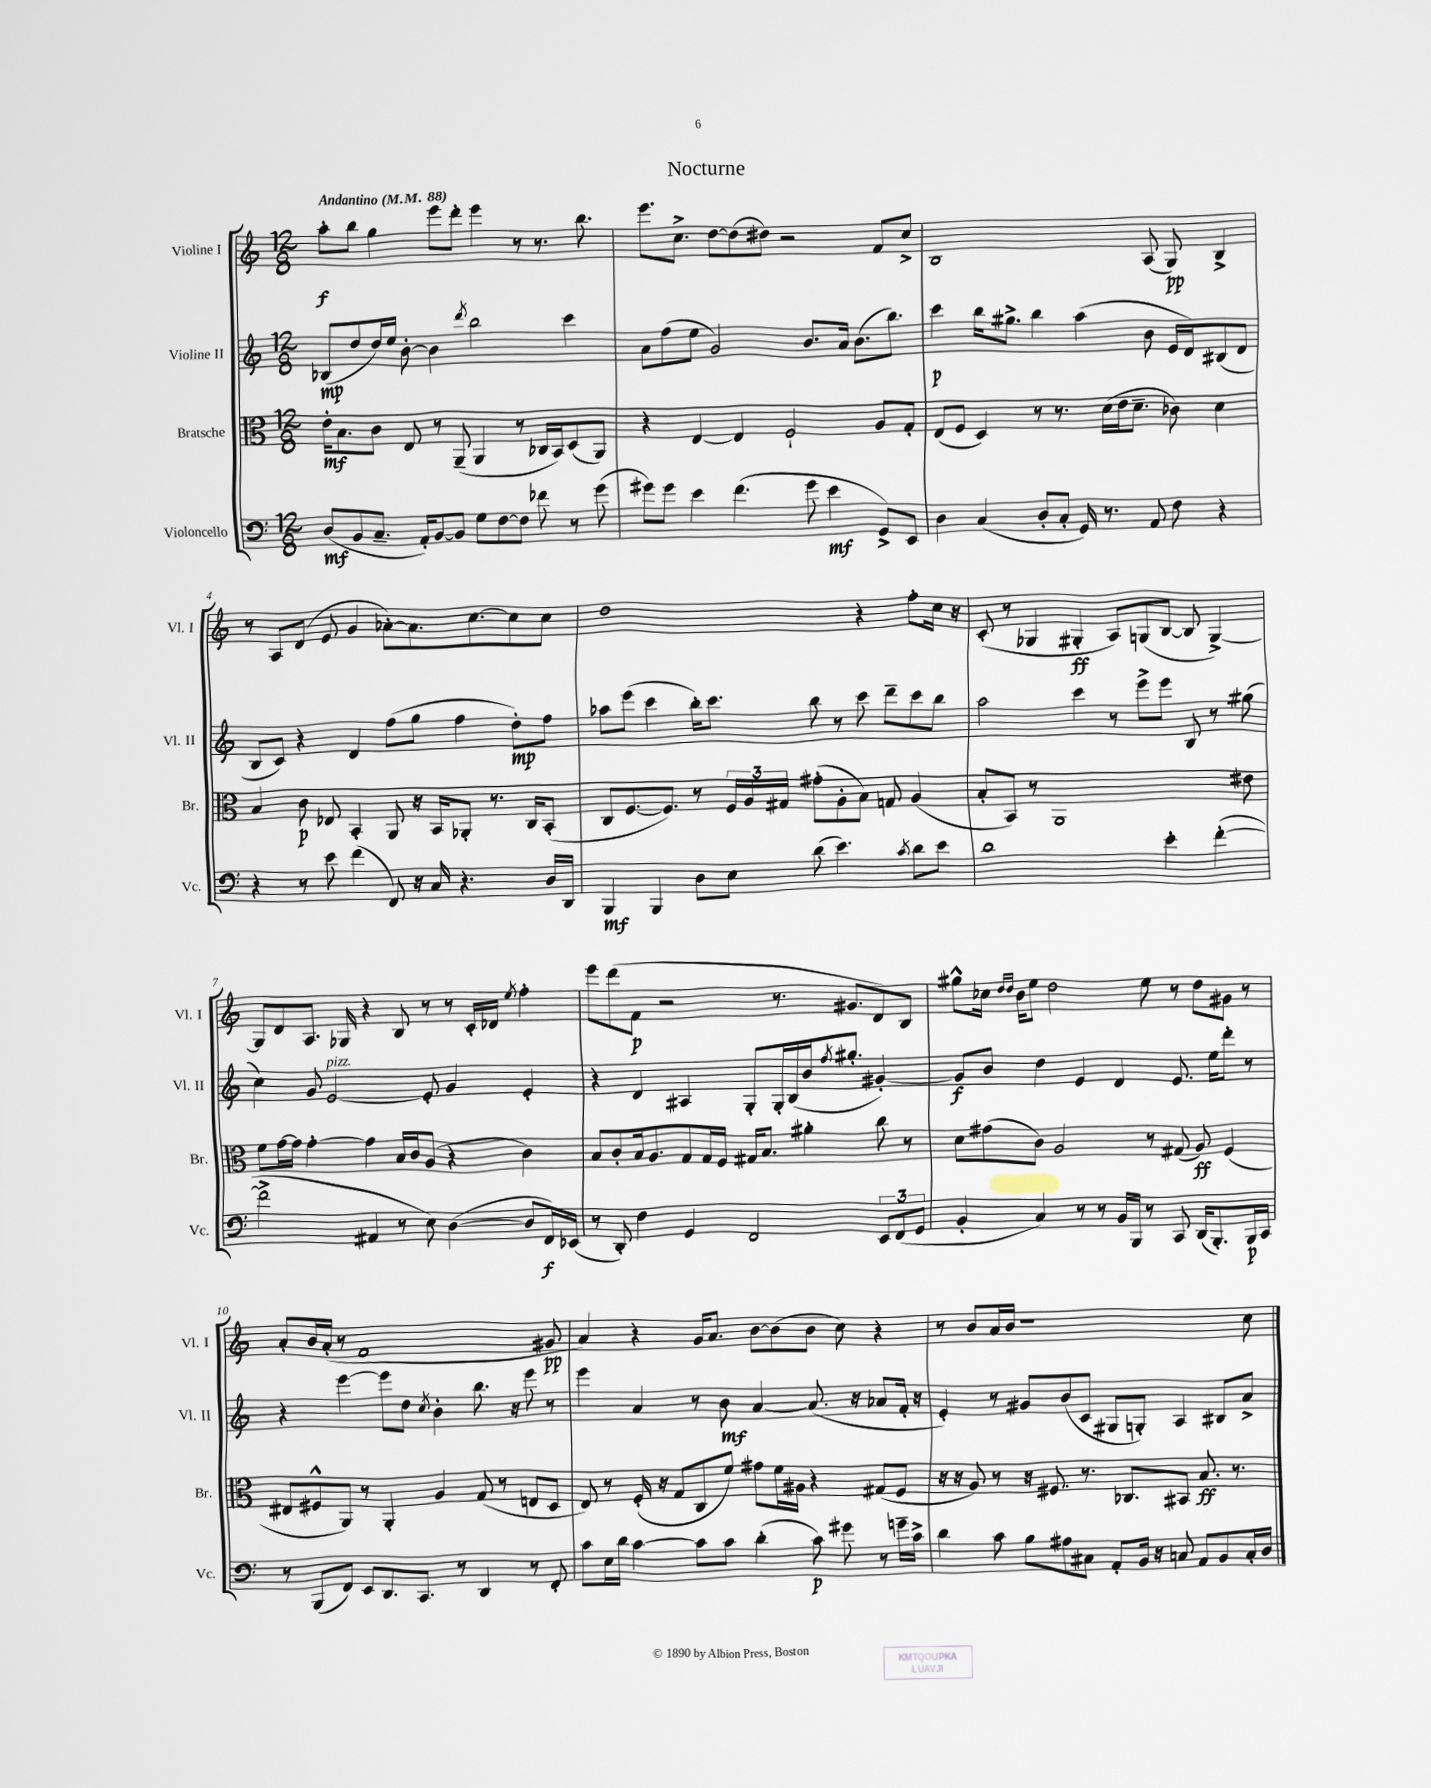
\header { title = "Nocturne" }
<<
\new StaffGroup <<
\new Staff = "s0" \with { instrumentName = "Violine I" shortInstrumentName = "Vl. I" } {
    \clef treble \key c \major \numericTimeSignature \time 12/8 \tempo "Andantino" 4 = 88
    a''8-.\f b''8 g''4 e'''8 d'''8-. e'''4 r8 r8. b''8. |
    e'''8. c''8.-> d''8~ d''8( dis''8) r2 f'8 c''8-> |
    b1 a8( g8\pp) b4-> |
    r8 a8 d'8( e'8 g'4 aes'8~-.) aes'8. c''8.~ c''8 c''8 |
    d''1 r4 f''8-. c''16 r16 |
    c'8-.( r8 ges4 gis4-.\ff a8) g8( b8~ b8 g4~->) |
    g8 d'8 a8. ges16 r4 b8 r8 r8 c'16-. des'16 \acciaccatura { e''8 } f''4-. |
    e'''8 d'''8( f'8\p r2 r8. gis'8. d'8) b8 |
    gis''8-^ ces''16 \grace { d''16 d''16 } b'16 e''8 d''2 e''8 r8 d''8 gis'8 r8 |
    a'8-. b'16 a'16-.( r8 f'1 gis'8\pp |
    a'4) r4 g'16 a'8. b'8~ b'8( b'8 c''8) r4 |
    r8 b'8 a'16 b'16 r1 c''8 \bar "|." |
}
\new Staff = "s1" \with { instrumentName = "Violine II" shortInstrumentName = "Vl. II" } {
    \clef treble \key c \major \numericTimeSignature \time 12/8
    bes8\mp( d''8 d''16) e''16 b'8~-. b'4 \acciaccatura { d'''8 } b''2 c'''4 |
    a'8 f''8( e''8 g'2) b'8. a'16 b'8.( b''8.) |
    c'''4\p b''16 gis''8.-> b''4 a''4( b'8 e'16 d'16) bis8( d'8 |
    b8 c'8) r4 d'4 f''8( g''8 f''4 d''8-.\mp) f''8 |
    aes''8 e'''8( c'''4 b''16-.) c'''8. b''8 r8 c'''8 d'''8-- c'''8 b''8 |
    a''2 c'''4 r8 e'''8-> e'''8 b8 r8 gis''8( |
    c''4) g'8 e'2~^\markup { \italic "pizz." } e'8-. g'4 e'4-. |
    r4 d'4 ais4 g8-. g16-. b16( b'16 \acciaccatura { f''8 } gis''8.-. gis'4~-.) |
    gis'8\f b'8 d''4 e'4 d'4 e'8. e''16 d'''8-. r8 |
    r4 e'''4~ e'''8 d''8 \acciaccatura { c''8 } b'4-. b''8. r16 e'''8 r8 |
    e'''4 a'4 r8 b'8\mf a'4~ a'8.( r16 aes'8 f'16-. r16 |
    e'4-.) r8 gis'8 b'8( c'8 gis8 g8-.) a4 bis8 a'8-> \bar "|." |
}
\new Staff = "s2" \with { instrumentName = "Bratsche" shortInstrumentName = "Br." } {
    \clef alto \key c \major \numericTimeSignature \time 12/8
    e'16-.\mf b8. c'8 e8 r8 a,8--( a,4 r8 ces16 b,16) d8( a,8) |
    r4 e4~ e4 f2-! a8 g8-. |
    e8( f8 d4) r8 r8. d'16( e'16 d'8.-- ces'8) d'4 |
    b4 c'8\p ees8 b,4-. a,8 r16 b,16 aes,8-. r8. c16 b,8-.( |
    c8 f8.~ f8.) r8 \tuplet 3/2 { f16 a16 gis16 } gis'8-.( a8-. b8) g8 a4( |
    b8-. b,8) r8 a,1 eis'8 |
    f'8 g'16~ g'16 g'4~-. g'4 b16 c'16 a8( r4 c'4) |
    b8 c'8-. b16 a8. g8 g16 f16 gis16 b8. ais'4-. c''8 r8 |
    d'8 gis'8( c'8) a2 r8 gis8( a8\ff) f4( |
    eis8 fis8-^ a,8) r8 a,4-. a4 g8( r8 e8 d8 |
    e8) r8 f16-.( r16 g8 c8 f'8) gis'8 f'16 ais16 r4 gis8( f8 |
    r16 r16 a8) r8 r16 fis8. r8. ces8. bis,8 b8.\ff r8. \bar "|." |
}
\new Staff = "s3" \with { instrumentName = "Violoncello" shortInstrumentName = "Vc." } {
    \clef bass \key c \major \numericTimeSignature \time 12/8
    d8\mf( b,8 c8.-- a,16-.) b,8~ b,8 g8 f8~ f8 fes'8 r8 g'8( |
    gis'8) gis'8 e'4 f'4.( gis'8 e'4\mf g,8->) e,8 |
    d4 c4( d8-. c8-. g,16) r8. a,8 f8 r4 |
    r4 r8 e'8 f'4( f,8) r16 c16 r4. d16 d,16 |
    b,,4\mf b,,4 d8 e8 d'8( e'4.) \acciaccatura { c'8 } d'8 e'8 |
    d'1 e'4-. f'4~-.( |
    f'2-> ais,4 r8 e8) d4~( d8 f,16\f) ees,16( |
    r8 d,8-.) f4 g,4 f,2 \tuplet 3/2 { e,8 f,8( g,8 } |
    b,4-. c4) r8 r8 b,16 b,,16 r8 c,8 d,16( b,,8.-.) b,,16\p c,16 |
    r8 b,,8( f,8) e,8 d,8. c,8. r8 d,4 r8 f,8-. |
    c'8 e16 d'16 c'4~ c'8 c'8 d'4-.( c'8\p) gis'8 r8 g'16-- c'16-> |
    d'4 c'8 b8 ais8 cis8 a,8-. b,16 r16 c8 a,8 b,8 c16-. d16 \bar "|." |
}
>>
>>
